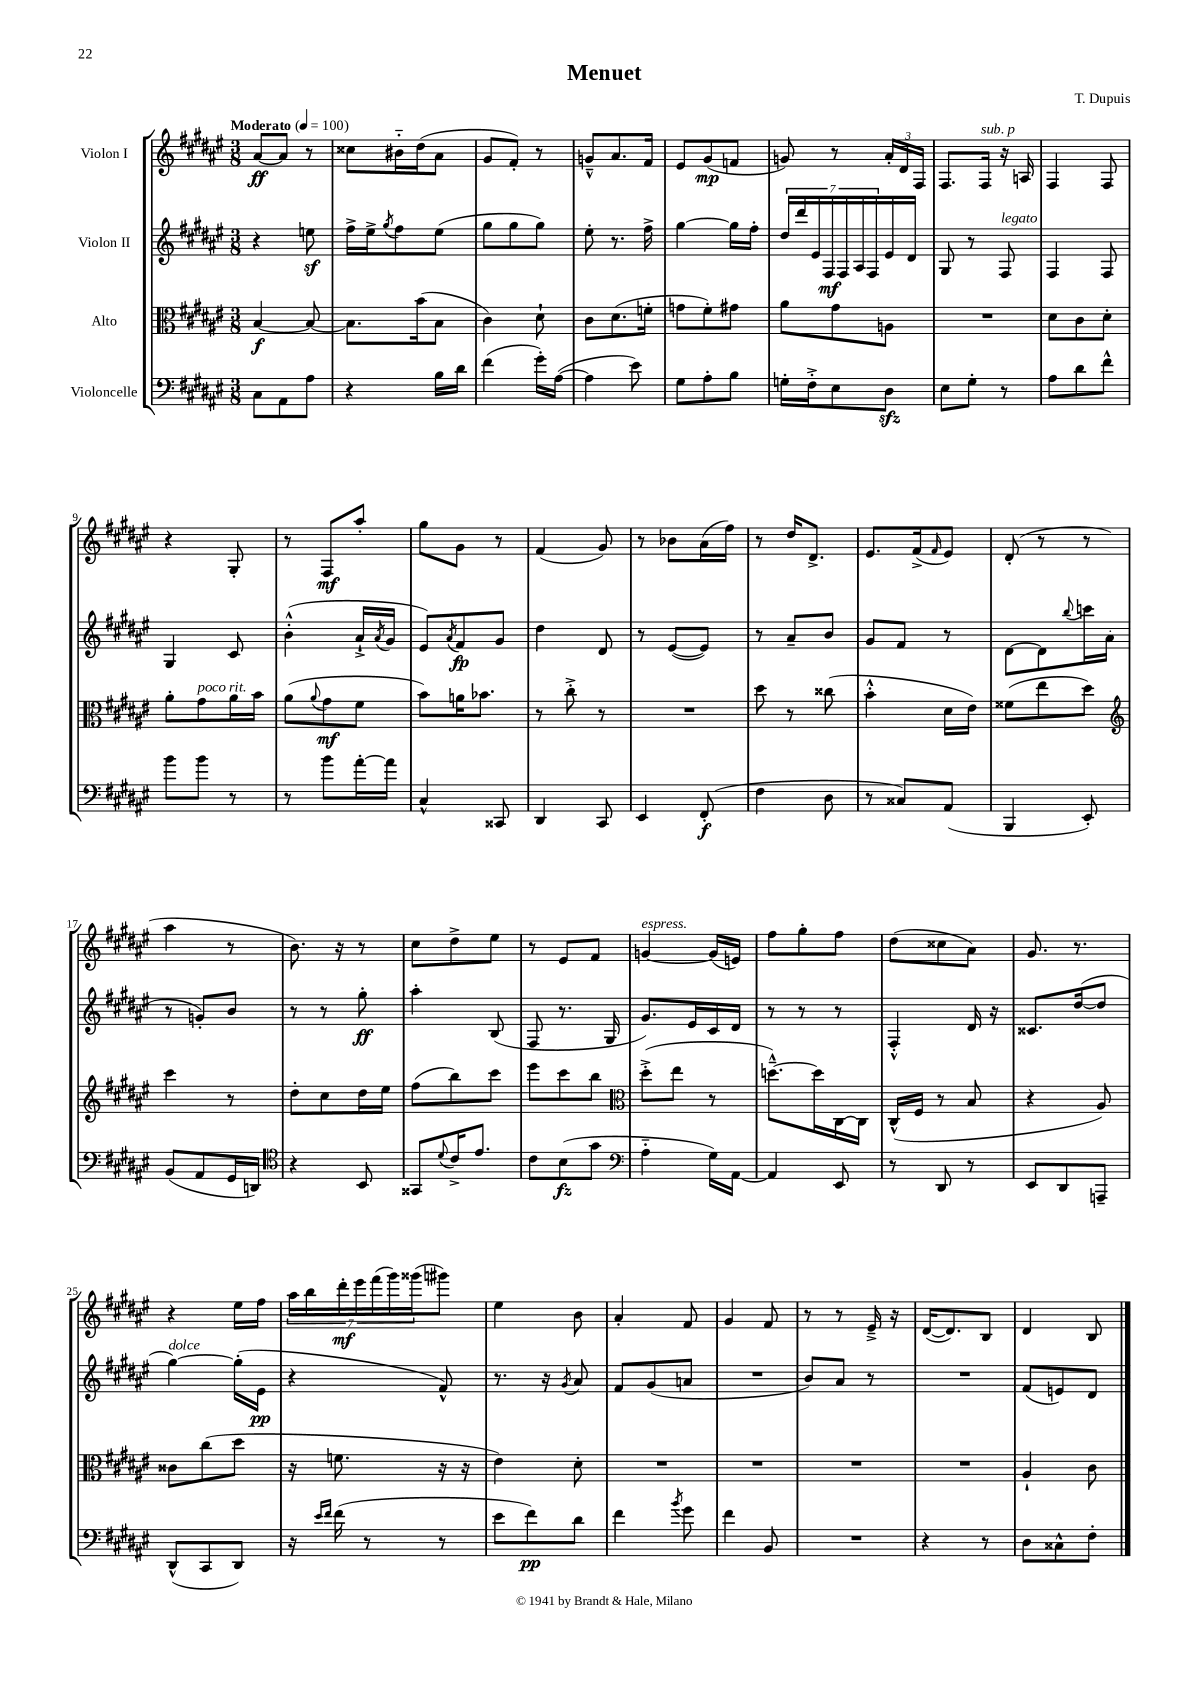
\header { title = "Menuet" composer = "T. Dupuis" }
<<
\new StaffGroup <<
\new Staff = "s0" \with { instrumentName = "Violon I" } {
    \clef treble \key fis \major \numericTimeSignature \time 3/8 \tempo "Moderato" 4 = 100
    ais'8~\ff ais'8 r8 |
    cisis''8 bis'16-_ dis''16( ais'8 |
    gis'8 fis'8-.) r8 |
    g'8---^ ais'8. fis'16 |
    eis'8 gis'8\mp( f'8 |
    g'8) r8 \tuplet 3/2 { ais'16-. dis'16 fis16 } |
    fis8. fis16^\markup { \italic "sub. p" } r16 a16 |
    fis4 fis8 |
    r4 gis8-. |
    r8 fis8\mf ais''8-. |
    gis''8 gis'8 r8 |
    fis'4( gis'8) |
    r8 bes'8 ais'16( fis''16) |
    r8 dis''16 dis'8.-> |
    eis'8. fis'16->( \grace { fis'16 } eis'8) |
    dis'8-.( r8 r8 |
    ais''4 r8 |
    b'8.) r16 r8 |
    cis''8 dis''8-> eis''8 |
    r8 eis'8 fis'8 |
    g'4~^\markup { \italic "espress." } g'16( e'16) |
    fis''8 gis''8-. fis''8 |
    dis''8( cisis''8 ais'8) |
    gis'8. r8. |
    r4 eis''16 fis''16 |
    \tuplet 7/4 { ais''16 b''16 dis'''16-.\mf eis'''16 fis'''16( gis'''16) gisis'''16( } gis'''8) |
    eis''4 b'8 |
    ais'4-. fis'8 |
    gis'4 fis'8 |
    r8 r8 eis'16---> r16 |
    dis'16~( dis'8.) b8 |
    dis'4 b8 \bar "|." |
}
\new Staff = "s1" \with { instrumentName = "Violon II" } {
    \clef treble \key fis \major \numericTimeSignature \time 3/8
    r4 e''8\sf |
    fis''16-> eis''16-> \acciaccatura { gis''8 } fis''8 eis''8( |
    gis''8 gis''8 gis''8) |
    eis''8-. r8. fis''16-> |
    gis''4~ gis''16 fis''16-. |
    \tuplet 7/4 { dis''16 dis'''16 eis'16 fis16\mf fis16 ais16 fis16 } eis'16 dis'16 |
    gis8 r8 fis8^\markup { \italic "legato" } |
    fis4 fis8 |
    gis4 cis'8 |
    b'4-.-^( ais'16-!-> \acciaccatura { ais'8 } gis'16 |
    eis'8) \acciaccatura { ais'8 } fis'8\fp gis'8 |
    dis''4 dis'8 |
    r8 eis'8~( eis'8) |
    r8 ais'8-- b'8 |
    gis'8 fis'8 r8 |
    dis'8~ dis'8 \appoggiatura { b''8 } c'''16 ais'16( |
    r8 g'8-.) b'8 |
    r8 r8 gis''8-.\ff |
    ais''4-. b8( |
    fis8 r8. gis16 |
    gis'8.) eis'16 cis'16 dis'16 |
    r8 r8 r8 |
    fis4-.-^ dis'16 r16 |
    cisis'8. dis''16~( dis''8 |
    gis''4~^\markup { \italic "dolce" }) gis''16-.( eis'16\pp |
    r4 fis'8-^) |
    r8. r16 \acciaccatura { gis'8 } ais'8 |
    fis'8 gis'8( a'8 |
    R4. |
    b'8) ais'8 r8 |
    R4. |
    fis'8( e'8) dis'8 \bar "|." |
}
\new Staff = "s2" \with { instrumentName = "Alto" } {
    \clef alto \key fis \major \numericTimeSignature \time 3/8
    b4~\f b8~ |
    b8. b'16( b8 |
    cis'4) dis'8-! |
    cis'8 dis'8.( f'16-. |
    g'8 fis'8-.) gis'8 |
    ais'8 gis'8 a8 |
    R4. |
    dis'8 cis'8 dis'8-. |
    ais'8-. gis'8^\markup { \italic "poco rit." } ais'16 b'16 |
    ais'8( \appoggiatura { ais'8 } gis'8\mf fis'8 |
    b'8) a'16 bes'8. |
    r8 cis''8-.-> r8 |
    R4. |
    dis''8 r8 cisis''8( |
    b'4-.-^ dis'16 eis'16) |
    fisis'8( eis''8 dis''8) |
    \clef treble cis'''4 r8 |
    dis''8-. cis''8 dis''16 eis''16 |
    fis''8( b''8) cis'''8 |
    eis'''8 cis'''8 b''8 |
    \clef alto dis''8-.->( eis''8 r8 |
    d''8.~---^) d''16 cis16~ cis16 |
    cis16-^( fis16 r8 b8 |
    r4 ais8) |
    cisis'8 cis''8( dis''8 |
    r16 f'8. r16 r16 |
    eis'4) dis'8-. |
    R4. |
    R4. |
    R4. |
    R4. |
    ais4-! cis'8 \bar "|." |
}
\new Staff = "s3" \with { instrumentName = "Violoncelle" } {
    \clef bass \key fis \major \numericTimeSignature \time 3/8
    cis8 ais,8 ais8 |
    r4 b16 dis'16 |
    fis'4( gis'16-.) ais16~( |
    ais4 eis'8) |
    gis8 ais8-. b8 |
    g16-. fis16-.-> eis8 dis8\sfz |
    eis8 gis8-. r8 |
    ais8 dis'8 fis'8-^ |
    b'8 b'8 r8 |
    r8 b'8 ais'16~-. ais'16 |
    cis4-^ cisis,8 |
    dis,4 cis,8 |
    eis,4 fis,8-.\f( |
    fis4 dis8 |
    r8 cisis8) ais,8( |
    b,,4 eis,8-.) |
    b,8( ais,8 gis,16 d,16) |
    \clef tenor r4 b,8 |
    gisis,8 \appoggiatura { dis'8 } cis'16-> eis'8. |
    cis'8 b8\fz( gis'8 |
    \clef bass ais4-_ gis16) ais,16~ |
    ais,4 eis,8 |
    r8 dis,8 r8 |
    eis,8 dis,8 a,,8-- |
    dis,8-^( cis,8 dis,8) |
    r16 \grace { eis'16 fis'16 } fis'16( r8 r8 |
    eis'8 fis'8\pp) dis'8 |
    fis'4 \acciaccatura { b'8 } gis'8 |
    fis'4 b,8 |
    R4. |
    r4 r8 |
    dis8 cisis8-^ fis8-. \bar "|." |
}
>>
>>
